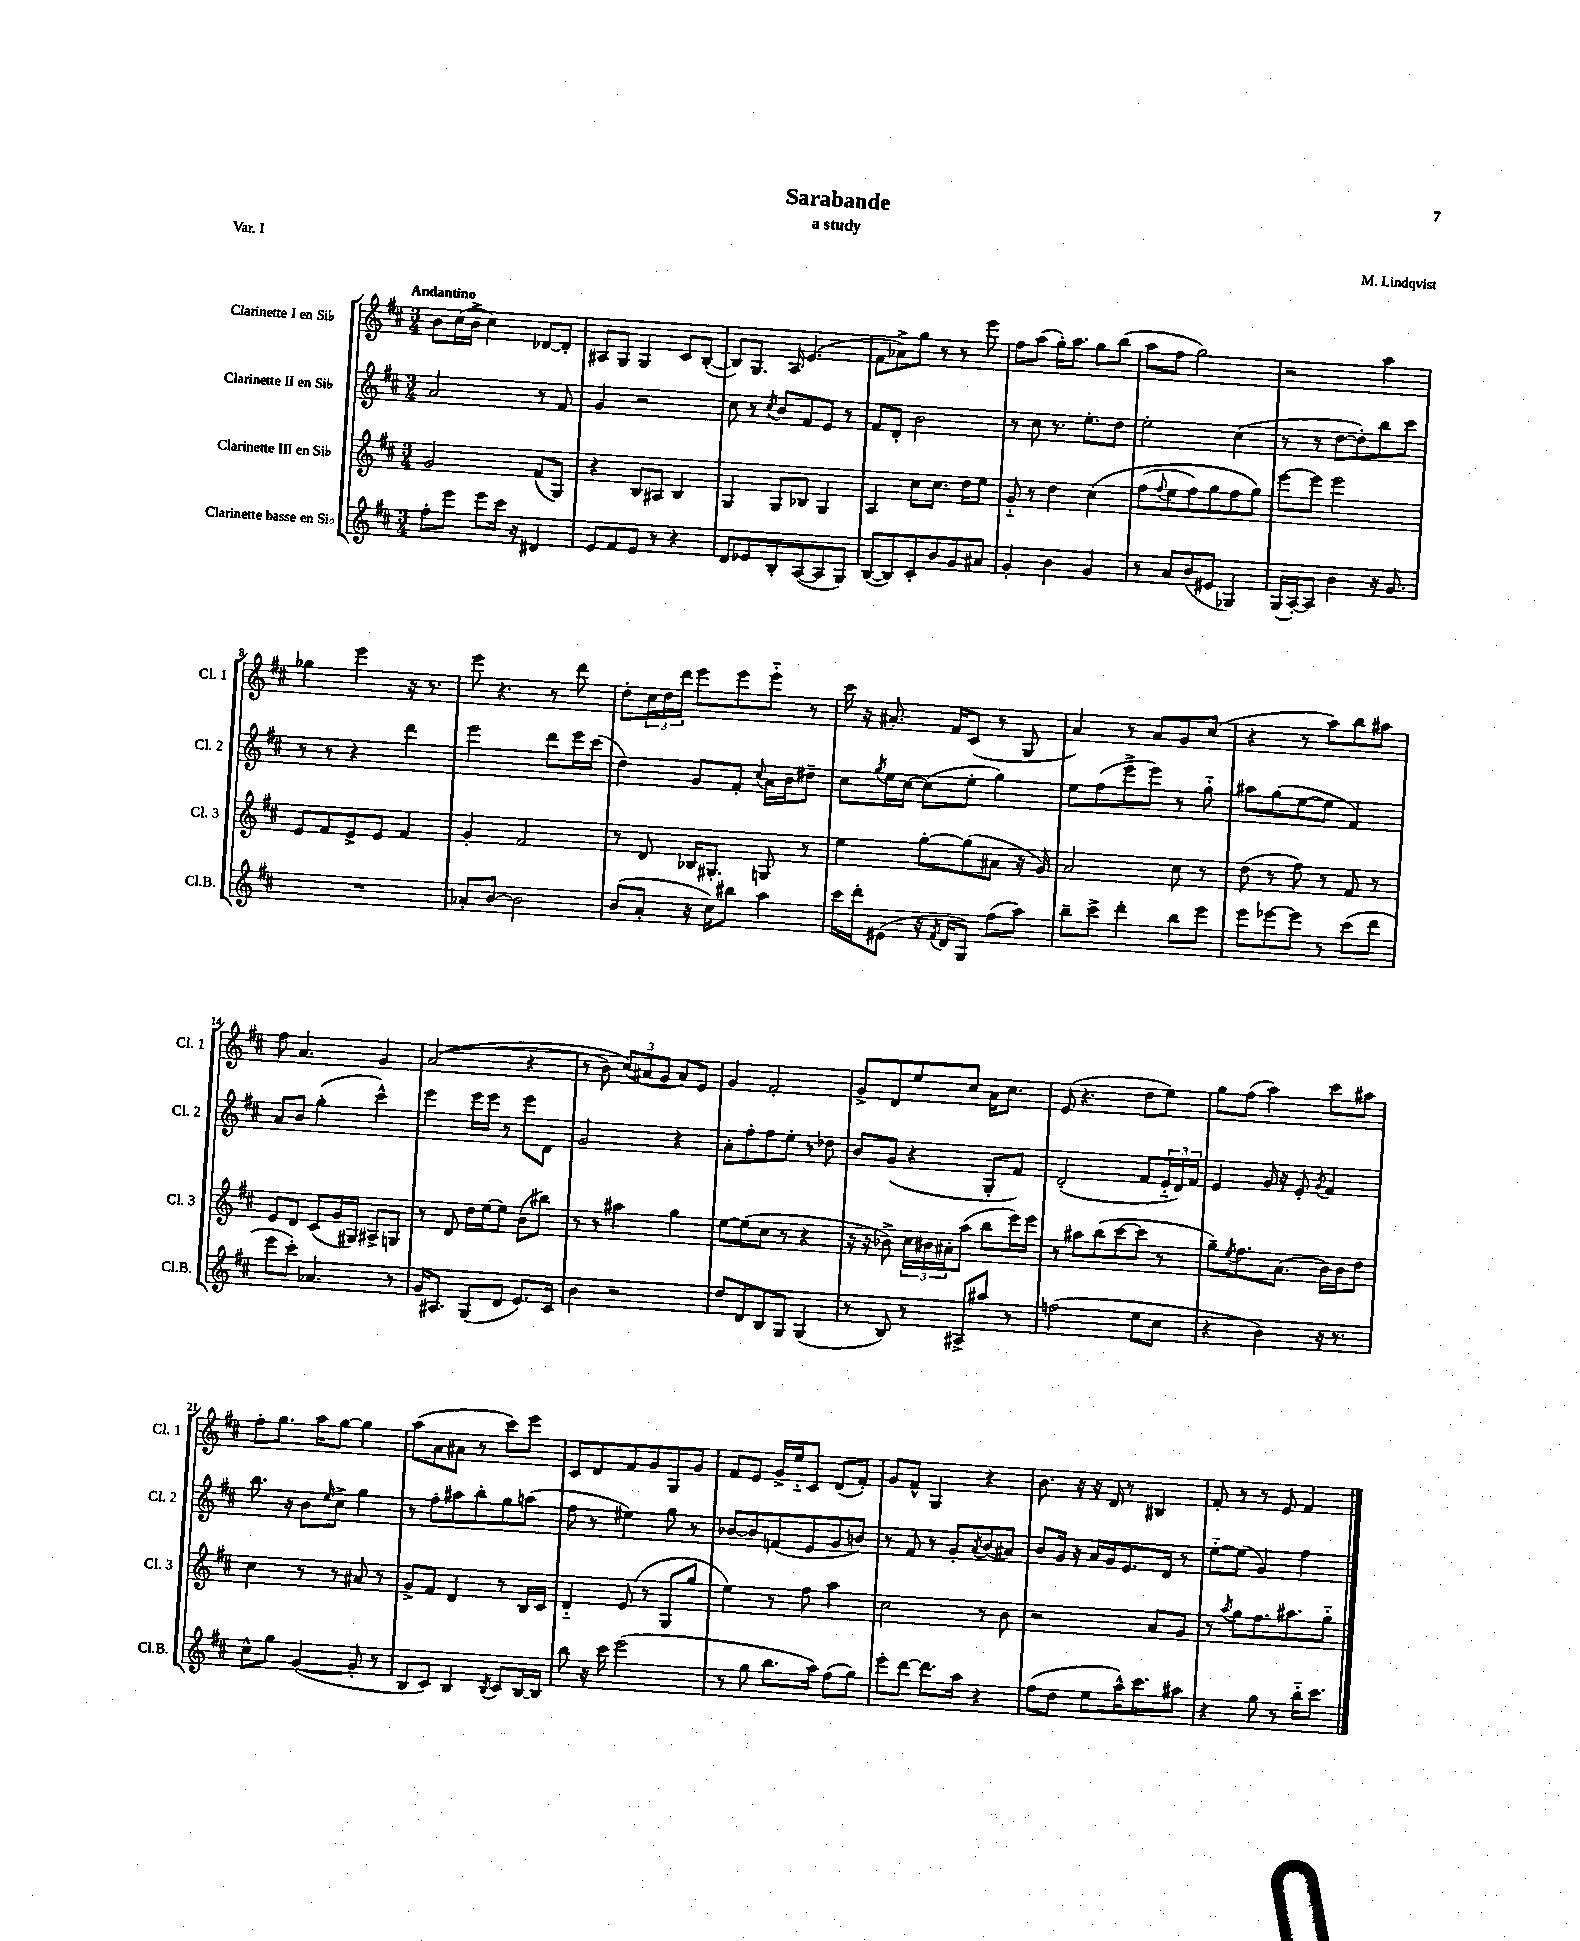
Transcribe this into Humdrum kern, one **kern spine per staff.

**kern	**kern	**kern	**kern
*staff4	*staff3	*staff2	*staff1
*clefG2	*clefG2	*clefG2	*clefG2
*k[f#c#]	*k[f#c#]	*k[f#c#]	*k[f#c#]
*M3/4	*M3/4	*M3/4	*M3/4
8ff#'\L	2g/	2a/	8b\L
8eee\J	.	.	(16cc#\L
.	.	.	16b^\JJ
8eee\L	.	.	4cc#\)
16ccc#\Jk	.	.	.
16r	.	.	.
4d#/	(8f#/L	8r	[8d-/L
.	8G/J)	8f#/	8d-'/]J
=	=	=	=
8e/L	4r	4g/	8A#/L
8f#/	.	.	8G/J
8e/J	8B/L	2r	4G/
8r	8A#/J	.	.
4r	4B/	.	8c#/L
.	.	.	([8B'/J
=	=	=	=
8d/L	4G/	8cc#\	8B/]L)
8e-/	.	8r	8.G/J
.	.	8qcc#/	.
8B'/	8G/L	8b/L	.
.	.	.	16A/
([8A/	8B-/J	8f#/	(4.e/
8A/]	4G/	8e/J	.
8G/J)	.	8r	.
=	=	=	=
([8B/L	4A/	8f#/L	8f#\L
8B/])	.	8d'/J	8a-^\)
8c#'/	8cc#\L	2b\	8gg\J
8b/	8.cc#\J	.	8r
8g/	.	.	8r
.	16dd\LK	.	.
8a#/J	8ee\J	.	8eee\
=	=	=	=
4g'/	8g'~/	8r	8ff#\L
.	8r	8cc#\	(8aa\J
4b\	4dd\	8.r	16gg'\LK)
.	.	.	8.aa\J
.	.	8.ee'\L	.
4g/	&(4cc#\	.	8gg\L
.	.	8dd\J	(8bb\J
=	=	=	=
8r	(8ff#\L	2ee'\	8aa\L
.	8qqff#/	.	.
8a/L	8ee\	.	8ff#\J
(8b/	8ff#\)	.	2gg\)
8e#/J	8gg\	.	.
4G-/)	8ff#\	(4cc#\	.
.	8gg\J&)	.	.
=	=	=	=
(16G/LL	[8eee\L	8r	2r
[16A'/J)	.	.	.
8A/]J	8eee\]J	8r	.
4b\	2eee\	[8dd\L	.
.	.	8dd'\])	.
16r	.	8bb\	4aa\
8.g/	.	.	.
.	.	8ccc#\J	.
=	=	=	=
2.r	8e/L	8r	4gg-\
.	8f#/	8r	.
.	8e^/	4r	4eee\
.	8e/J	.	.
.	4f#/	4ddd\	16r
.	.	.	8.r
=	=	=	=
8a-'/L	4g'/	2eee\	8eee\
[8b/J	.	.	4.r
2b\]	2f#/	.	.
.	.	8ddd\L	8r
.	.	16eee\L	8ddd\
.	.	(16ccc#\JJ	.
=	=	=	=
(8b/L	8r	4dd\)	8dd'\L
8a'/J	8d/	.	24cc#\L
.	.	.	24dd\
.	.	.	24ddd\JJ
16r	16B-/LK	8g/L	8eee\L
16cc#\LK)	8.G#'/J	.	.
8bb#\J	.	8f#'/J	8eee\
.	.	8qqcc#/	.
4aa\	8G/	16a\LL	8eee'~\J
.	.	16b\J	.
.	8r	8dd#~\J	8r
=	=	=	=
16ccc#\LL	4ee\	8cc#\L	16ccc#\
16ddd'\J	.	.	16r
.	.	8qgg/	.
(8e#\J	.	16ee\L	8.a#'/
.	.	[16cc#\JJ	.
16r	[8gg'\L	(8cc#\]L	.
8qf#/	.	.	.
16d/LK	.	.	16f#/LK
8G/J)	(8gg\]	8ee'\J	(8c#/J
(8ff#\L	8a#\J	4gg\)	8r
8aa\J)	16r	.	8G/
.	16g/)	.	.
=	=	=	=
8bb~\L	2a/	8ee\L	4a/)
8ccc#^\J	.	(8ff#\	.
4ddd'\	.	8eee^\	8r
.	.	8eee\J)	8a/L
8bb\L	8cc#\	8r	8g/
8eee\J	8r	8gg'~\	(8cc#/J
=	=	=	=
8eee\L	(8dd\	8aa#\L	4r
[8eee-\	8r	(8gg\	.
8eee-\]J	8ff#\)	[8ee\	8r
8r	8r	8ee\]J	8aa\L)
(8ccc#\L	8f#/	4f#/)	8bb\
8ddd\J	8r	.	8aa#\J
=	=	=	=
8eee\L	8e/L	8a/L	8ff#\
8ccc#'\J)	8d/J	8b/J	4.a/
4.a-/	(8c#/L	(4gg'\	.
.	16g/L	.	.
.	16G#/JJ)	.	.
.	8A#^/L	4ccc#^^\)	4g/
8r	8G/J	.	.
=	=	=	=
16g/LK	8r	4eee\	&((2a/
8.A#/J	.	.	.
.	8d/	.	.
(8G/L	16dd\LL	16eee\LL	.
.	[16ee\J	16eee\JJ	.
8d/J	8ee\]J	8r	.
8.e/L)	(8b\L	8eee\L	4r
.	8bb#\J)	8d\J	.
16c#/Jk	.	.	.
=	=	=	=
4b\	8r	2g/	8r
.	8r	.	8b\)
2r	4aa#\	.	(12cc#/L&)
.	.	.	12a#/
.	.	.	12g/J
.	4gg\	4r	8a#/L)
.	.	.	8e/J
=	=	=	=
8dd/L	[8ee\L	8a'\L	4g/
8d/	(8ee\]	8ff#'\	.
8B/	8cc#\J	8ff#\	2f#'/
8G/J	8r	8ee'\J	.
(4G/	4r	8r	.
.	.	8dd-\	.
=	=	=	=
8r	16r	8b/L	8g^/L
.	16r	.	.
8B/)	8b-^\)	(8g/J	8d/
8r	24cc#\LL	4r	8ee/
.	24b#\	.	.
.	24a#'\J	.	.
8A#^/L	(8aa\J	.	8cc#/J
8aa#/J	8bb\L	8G'/L	16a\LK
.	.	.	8.cc#\J
8r	16eee\L)	8f#/J)	.
.	16eee\JJ	.	.
=	=	=	=
(2ff\	8r	(2d'/	(8e/
.	8aa#\L	.	4.r
.	(8bb\	.	.
.	[8ccc#\	.	.
8ee\L	8ccc#\]J	8f#/L	8dd\L
8cc#\J	8r	24e'~/L	8ee\J)
.	.	24d/)	.
.	.	24f#/JJ	.
=	=	=	=
4r	8gg~\L)	4e/	8gg\L
.	8qee/	.	.
.	8.ff#\	.	(8ff#\J
4b\)	.	16g/	4aa\)
.	(8.a\J	16r	.
.	.	8e'/	.
.	.	8qg/	.
16r	16b\LL)	4f#/	8ccc#\L
8.r	16b\J	.	.
.	8dd\J	.	8aa#\J
=	=	=	=
8cc#^^\L	4cc#\	8.bb\	8ff#'\L
8gg\J	.	.	8.gg\J
.	.	16r	.
([4g/	8r	8b\L	.
.	.	.	16aa\LK
.	.	16qqee/	.
.	8r	8cc#^\J	[8gg\J
8g'/]	8a#/	4gg\	4gg\]
8r	8r	.	.
=	=	=	=
8B/L	8g^/L	8r	(8aa\L
8c#/J)	8f#/J	8ff#'\L	8a\
4B/	4d/	8aa#\	8a#\J
.	.	8bb'\	8r
8qB/	.	.	.
8c#/L	8r	8gg\	8ccc#\L)
[16B/L	16B/LL	(8aa\J	8eee\J
16B/]JJ	16c#/JJ	.	.
=	=	=	=
8bb\	4d'~/	8ff#\	8c#/L
16r	.	8r	8d/
16ccc#\	.	.	.
(2eee\	(8e/	4ee#\)	8f#/
.	8r	.	8g/
.	8G/L	8gg\	8G/
.	8gg/J	8r	8g/J
=	=	=	=
8r	4ee\)	[8b-/L	8f#/L
8gg\	.	8b-/]	8e/J
8.bb\L	8r	(8f/	16g^/LL
.	.	.	16ee'~/J
.	8ff#\	8e/	8c#/J
16aa\Jk)	.	.	.
(8ff#\L	4aa\	8g/	(8d/L
8gg\J)	.	8b/J)	8f#'/J)
=	=	=	=
8eee'\L	2cc#\	8r	8g/L
[8ddd\J	.	8f#/	8f#^^/J
8.ddd\]L	.	8r	4G/
.	.	8g'/L	.
16aa\Jk	.	.	.
.	.	8qa/	.
4r	8r	(8b/	4r
.	8b\	8a#/J)	.
=	=	=	=
(8ff#\L	2r	8b/L	8.b\
8dd\J	.	16g/Jk	.
.	.	16r	16r
8ee\L	.	16a/LL	16r
.	.	16g/J	16d/
16aa^^\K)	.	8.e/	8r
8.ccc#\	.	.	.
.	8a/L	.	4B#/
.	.	16d/Jk	.
8aa#\J	8g/J	8r	.
=	=	=	=
4r	8r	[8ee'~\L	8f#'/
.	8qaa/	.	.
.	8gg\L	(8ee\]J	8r
8gg\	8.ff#\	4g/)	8r
8r	.	.	8e/
.	8.aa#\	.	.
16bb'~\LK	.	4ff#\	4f#/
8.ccc#\J	.	.	.
.	8gg'~\J	.	.
==	==	==	==
*-	*-	*-	*-
